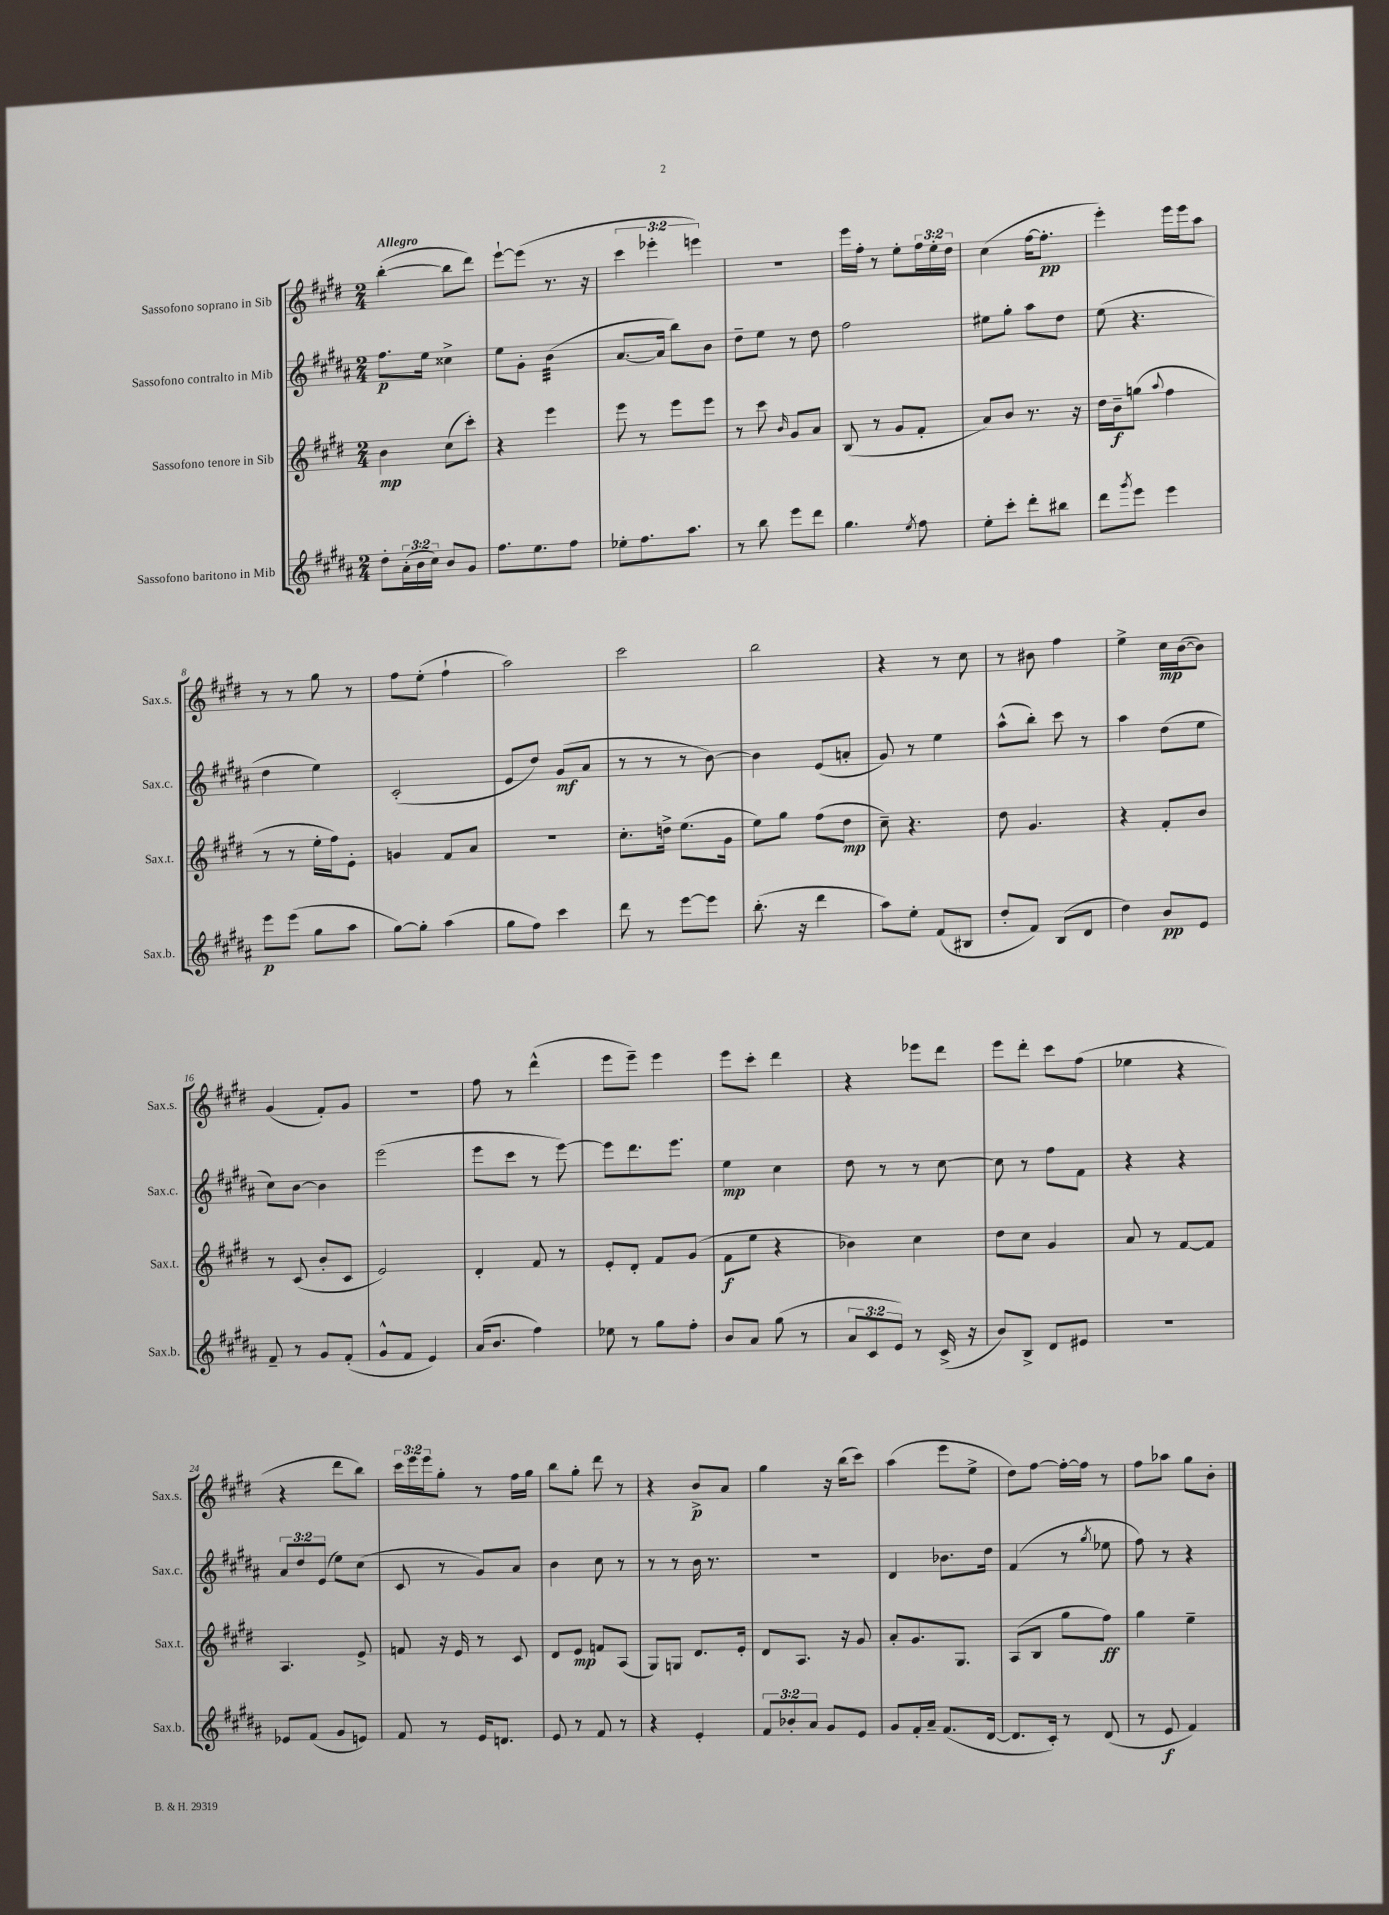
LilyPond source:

<<
\new StaffGroup <<
\new Staff = "s0" \with { instrumentName = "Sassofono soprano in Sib" shortInstrumentName = "Sax.s." } {
    \clef treble \key e \major \numericTimeSignature \time 2/4 \override Staff.TupletNumber.text = #tuplet-number::calc-fraction-text \tempo "Allegro"
    b''4~-.( b''8 dis'''8) |
    e'''8~-! e'''8( r8. r16 |
    \tuplet 3/2 { cis'''4 ees'''4-. e'''4) } |
    R2 |
    e'''16 fis''16-. r8 e''8-. \tuplet 3/2 { fis''16 e''16-. dis''16 } |
    cis''4( fis''16~ fis''8.-.\pp |
    e'''4-.) e'''16 e'''16 a''8 |
    r8 r8 gis''8 r8 |
    fis''8 e''8-.( fis''4-! |
    a''2) |
    cis'''2 |
    b''2 |
    r4 r8 cis''8 |
    r8 bis'8 fis''4 |
    e''4-> cis''16\mp b'16~( b'8) |
    gis'4( fis'8-.) gis'8 |
    r2 |
    fis''8 r8 dis'''4-^( |
    e'''8 e'''8--) e'''4 |
    e'''8 cis'''8-. dis'''4 |
    r4 ees'''8 dis'''8 |
    e'''8 dis'''8-. cis'''8 fis''8( |
    ees''4 r4 |
    r4 dis'''8 b''8) |
    \tuplet 3/2 { cis'''16 e'''16 e'''16 } gis''8-. r8 fis''16 gis''16 |
    b''8 gis''8-. dis'''8 r8 |
    r4 b'8->\p a'8 |
    gis''4 r16 b''16( cis'''8) |
    a''4( e'''8 e''8-> |
    dis''8) fis''8~ fis''16~-. fis''16 r8 |
    fis''8 aes''8 gis''8 b'8-. \bar "|." |
}
\new Staff = "s1" \with { instrumentName = "Sassofono contralto in Mib" shortInstrumentName = "Sax.c." } {
    \clef treble \key b \major \numericTimeSignature \time 2/4 \override Staff.TupletNumber.text = #tuplet-number::calc-fraction-text
    fis''8.\p e''16 cisis''4-> |
    e''8 gis'8-. b'4:32( |
    ais'8.~ ais'16 b''8) b'8 |
    dis''8-- e''8 r8 dis''8 |
    fis''2 |
    eis''8 gis''8-. ais''8 dis''8 |
    e''8( r4. |
    dis''4 e''4) |
    cis'2-.( |
    e'8 dis''8) gis'8\mf( ais'8 |
    r8 r8 r8 b'8~) |
    b'4 e'8( a'8-. |
    gis'8) r8 e''4 |
    ais''8-^( b''8-.) cis'''8 r8 |
    ais''4 dis''8( e''8 |
    cis''8) b'8~ b'4 |
    e'''2( |
    e'''8 cis'''8 r8 e'''8~) |
    e'''8 dis'''8. e'''8. |
    e''4\mp cis''4 |
    dis''8 r8 r8 cis''8~ |
    cis''8 r8 fis''8 fis'8 |
    r4 r4 |
    \tuplet 3/2 { ais'8 dis''8 e'8( } e''8) cis''8( |
    cis'8 r8 gis'8) ais'8 |
    b'4 cis''8 r8 |
    r8 r8 b'16 r8. |
    R2 |
    dis'4 bes'8. dis''16 |
    fis'4( r8 \acciaccatura { gis''8 } ees''8 |
    fis''8) r8 r4 \bar "|." |
}
\new Staff = "s2" \with { instrumentName = "Sassofono tenore in Sib" shortInstrumentName = "Sax.t." } {
    \clef treble \key e \major \numericTimeSignature \time 2/4
    b'4\mp cis''8( cis'''8-.) |
    r4 e'''4 |
    e'''8 r8 e'''8 e'''8 |
    r8 cis'''8 \grace { b'16 } gis'8 a'8 |
    b8( r8 gis'8 fis'8-. |
    a'8) b'8 r8. r16 |
    dis''16 b'16--\f g''8( \appoggiatura { a''8 } fis''4 |
    r8 r8 e''16-. fis''16) e'8-. |
    g'4 fis'8 a'8 |
    R2 |
    cis''8.-. d''16-> e''8.( gis'16 |
    e''8) gis''8 fis''8( dis''8\mp |
    cis''8--) r4. |
    dis''8 gis'4. |
    r4 fis'8-. b'8 |
    r8 cis'8( b'8-. cis'8 |
    e'2) |
    dis'4-. fis'8 r8 |
    e'8-. dis'8-. fis'8 gis'8( |
    fis'8\f e''8 r4 |
    bes'4) cis''4 |
    dis''8 cis''8 gis'4 |
    a'8 r8 fis'8~ fis'8 |
    a4. e'8-> |
    f'8 r16 e'16 r8 cis'8 |
    dis'8 e'8\mp f'8 a8( |
    gis8) g8 dis'8. e'16-. |
    dis'8 a8. r16 gis'8 |
    a'8-. gis'8. gis8. |
    a8( b8 gis''8 fis''8\ff) |
    gis''4 e''4-- \bar "|." |
}
\new Staff = "s3" \with { instrumentName = "Sassofono baritono in Mib" shortInstrumentName = "Sax.b." } {
    \clef treble \key b \major \numericTimeSignature \time 2/4 \override Staff.TupletNumber.text = #tuplet-number::calc-fraction-text
    dis''8-. \tuplet 3/2 { ais'16-.( b'16 cis''16) } b'8 gis'8 |
    fis''8. e''8. fis''8 |
    ees''8-. fis''8. ais''8. |
    r8 b''8 e'''8 dis'''8 |
    gis''4. \acciaccatura { e''8 } fis''8 |
    e''8-. cis'''8-. dis'''8-. bis''8 |
    dis'''8 \acciaccatura { gis'''8 } e'''8 e'''4 |
    e'''8\p e'''8( gis''8 ais''8 |
    gis''8~) gis''8-. ais''4( |
    gis''8 fis''8) cis'''4 |
    dis'''8 r8 e'''8~ e'''8 |
    b''8.-.( r16 dis'''4 |
    ais''8) e''8-. fis'8( bis8 |
    dis''8-. fis'8) b8( dis'8 |
    dis''4) b'8\pp e'8 |
    fis'8-- r8 gis'8 fis'8-.( |
    gis'8-^ fis'8 e'4) |
    ais'16( b'8. fis''4) |
    ees''8 r8 gis''8 fis''8-. |
    b'8 ais'8 gis''8( r8 |
    \tuplet 3/2 { ais'8 cis'8 e'8) } r8 cis'16->( r16 |
    b'8) b8-> dis'8 eis'8 |
    r2 |
    ees'8 fis'8( gis'8 e'8) |
    fis'8 r8 e'16 d'8. |
    e'8 r8 fis'8 r8 |
    r4 e'4-. |
    \tuplet 3/2 { fis'8 bes'8-. ais'8 } gis'8 e'8 |
    gis'8 fis'16-. ais'16-- fis'8.( dis'16~ |
    dis'8. cis'16-.) r8 dis'8( |
    r8 e'8\f fis'4) \bar "|." |
}
>>
>>
